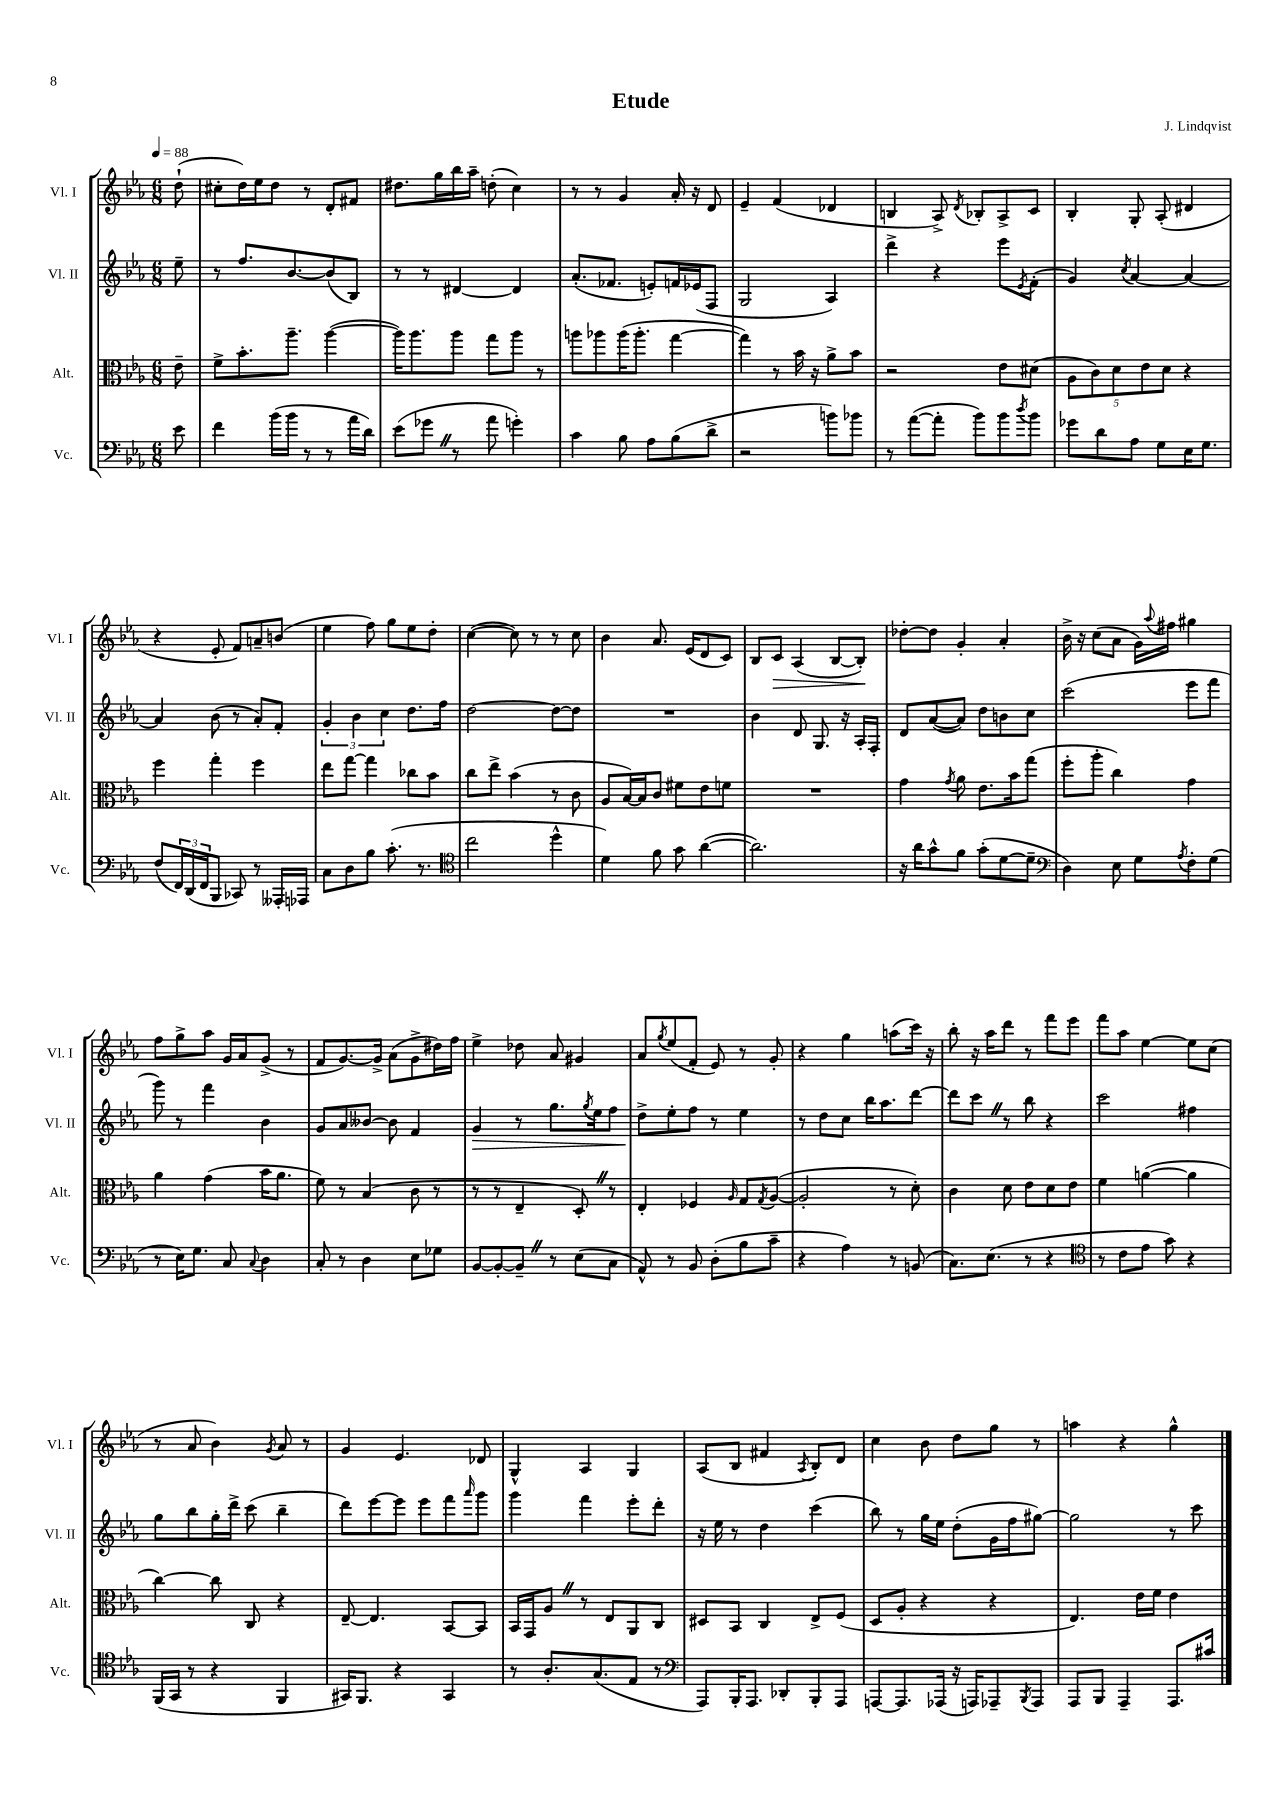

**kern	**kern	**kern	**kern
*staff4	*staff3	*staff2	*staff1
*clefF4	*clefC3	*clefG2	*clefG2
*k[b-e-a-]	*k[b-e-a-]	*k[b-e-a-]	*k[b-e-a-]
*M6/8	*M6/8	*M6/8	*M6/8
*MM88	*MM88	*MM88	*MM88
8e-\	8e-~\	8ee-~\	(8dd`\
=	=	=	=
4f\	8f^\L	8r	8cc#'\L
.	8.b-'\	8.ff/L	16dd\L)
.	.	.	16ee-\J
(16b-\LL	.	.	8dd\J
16b-\JJ	8.aa-~\J	[8.b-/	.
8r	.	.	8r
8r	([4aa-\	(8b-/]	8d'/L
16a-\LL	.	8B-/J)	8f#/J
16d\JJ)	.	.	.
=	=	=	=
(8e-\L	16aa-\]LK)	8r	8.dd#\L
.	8.aa-\	.	.
8g-\J	.	8r	.
.	.	.	16gg\L
8r	8aa-\J	[4d#/	16bb-\
.	.	.	16aa-~\JJ
8a-\	8gg\L	.	(8dd'\
4g'\)	8aa-\J	4d#/]	4cc\)
.	8r	.	.
=	=	=	=
4c\	8aa\L	(8.a-'/L	8r
.	8aa-\	.	8r
.	.	8.f-/J	.
8B-\	(16aa-\K	.	4g/
.	8.aa-'\J	.	.
8A-\L	.	8e'/L)	.
(8B-\	[4gg\	16f/L	16a-'/
.	.	(16e-/J	16r
8d^\J	.	8F/J	8d/
=	=	=	=
2r	4gg\])	2G/	4e-~/
.	8r	.	(4f/
.	16b-\	.	.
.	16r	.	.
8b\L)	8a-^\L	4A-/)	4d-/
8b-\J	8b-\J	.	.
=	=	=	=
8r	2r	4ddd^\	4B/
([8a-\L	.	.	.
8a-'\]J	.	4r	8A-^/)
.	.	.	8qd/
8b-\L)	.	.	8B-'/L
8b-\	8e-\L	8eee-\L	8A-^/
8qdd/	.	8qe-/	.
8b-\J	(8d#\J	(8f'\J	8c/J
=	=	=	=
8g-\L	10A-\L	4g/)	4B-'/
.	10c\)	.	.
8d\	.	.	.
.	10d\	.	.
.	.	8qcc/	.
8A-\J	.	[4a-/	8G'/
.	10e-\	.	.
8G\L	.	.	(8A-'/
.	10d\J	.	.
16E-\K	4r	4a-/_	4d#/
8.G\J	.	.	.
=	=	=	=
(8F/L	4ff\	4a-/]	4r
24FF/L)	.	.	.
(24DD/	.	.	.
24FF/J	.	.	.
8BBB-/J	4gg'\	(8b-\	8e-'/
8CC-/)	.	8r	8f/L)
8r	4ff\	8a-'/L)	8a~/
16AAA--'/LL	.	8f'/J	(8b/J
16AAA-/JJ	.	.	.
=	=	=	=
8C\L	8ee-\L	6g'/	4ee-\
8D\	[8gg\J	.	.
.	.	6b-\	.
8B-\J	4gg\]	.	8ff\)
.	.	6cc\	.
(8.c'\	.	.	8gg\L
.	8cc-\L	8.dd\L	8ee-\
8.r	.	.	.
.	8b-\J	.	8dd'\J
.	.	16ff\Jk	.
=	=	=	=
*clefC4	*	*	*
2cc\	8cc\L	[2dd\	([4cc\
.	8ee-^\J	.	.
.	(4b-\	.	8cc\])
.	.	.	8r
4dd^^\	8r	8dd\_L	8r
.	8c\	8dd\]J	8cc\
=	=	=	=
4d\)	8A-/L	2.r	4b-\
.	[16B-/L)	.	.
.	16B-/]J	.	.
8f\	8c/J	.	8.a-/
8g\	8f#\L	.	.
.	.	.	(16e-/LK
([4a-\	8e-\	.	8d/
.	8f\J	.	8c/J)
=	=	=	=
2.a-\])	2.r	4b-\	8B-/L
.	.	.	8c/J
.	.	8d/	(4A-/
.	.	8.G/	.
.	.	.	[8B-/L
.	.	16r	.
.	.	16A-'/LL	8B-'/]J)
.	.	16F'/JJ	.
=	=	=	=
16r	4g\	8d/L	[8dd-'\L
16a-\LK	.	.	.
8g^^\	.	([8a-/	8dd-\]J
.	8qg/	.	.
8f\J	8a-\	8a-/]J)	4g'/
(8g'\L	8.e-\L	8dd\L	.
[8d\	.	8b\	4a-'/
.	16b-\k	.	.
8d~\]J	(8gg\J	8cc\J	.
=	=	=	=
*clefF4	*	*	*
4D\)	8ff'\L	(2ccc\	16b-^\
.	.	.	16r
.	8aa-'\J	.	(8cc\L
8E-\	4cc\)	.	8a-\J
8G\L	.	.	16g\LL)
.	.	.	8qqaa-/
.	.	.	16ff#\JJ
8qA-/	.	.	.
8F'\	4g\	8eee-\L	4gg#\
(8G\J	.	8fff\J	.
=	=	=	=
8r	4a-\	8ggg\)	8ff\L
16E-\LK)	.	8r	8gg^\
8.G\J	.	.	.
.	(4g\	4fff\	8aa-\J
8C/	.	.	16g/LL
.	.	.	16a-/J
8qqC/	.	.	.
4D\	16b-\LK	4b-\	(8g^/J
.	8.a-\J	.	.
.	.	.	8r
=	=	=	=
8C'/	8f\)	8g/L	8f/L
8r	8r	8a-/	[8.g/)
4D\	(4B-/	[8b--/J	.
.	.	.	16g^/]Jk
.	.	8b--\]	(8a-\L
8E-\L	8c\	4f/	8g^\
8G-\J	8r	.	16dd#\L)
.	.	.	16ff\JJ
=	=	=	=
[8BB-/L	8r	4g/	4ee-^\
8BB-'/_	8r	.	.
8BB-~/]J	4E-~/	8r	8dd-\
8r	.	8.gg\L	8a-/
(8E-\L	8D'/)	.	4g#/
.	.	8qgg/	.
.	.	16ee-\k	.
8C\J	8r	8ff\J	.
=	=	=	=
8AA-^^/)	4E-'/	8dd^\L	8a-/L
.	.	.	8qgg/
8r	.	8ee-'\	(8ee-/
8BB-/	4F-/	8ff\J	8f'/J
(8D'\L	.	8r	8e-/)
.	16qqA-/	.	.
8B-\	8G/L	4ee-\	8r
.	8qG/	.	.
8c~\J	([8A-/J	.	8g'/
=	=	=	=
4r	2A-'/]	8r	4r
.	.	8dd\L	.
4A-\)	.	8cc\J	4gg\
.	.	16bb-\LK	.
.	.	8.aa-\	.
8r	8r	.	(8aa\L
(8BB/	8d'\)	[8ddd\J	16ccc\Jk)
.	.	.	16r
=	=	=	=
8.C\L)	4c\	8ddd\]L	8bb-'\
.	.	8ccc\J	16r
(8.E-\J	.	.	16aa-\LK
.	8d\	8r	8ddd\J
8r	8e-\L	8bb-\	8r
4r	8d\	4r	8fff\L
.	8e-\J	.	8eee-\J
=	=	=	=
*clefC4	*	*	*
8r	4f\	2ccc\	8fff\L
8c\L	.	.	8aa-\J
8e-\J	([4a\	.	[4ee-\
8g\)	.	.	.
4r	4a\]	4ff#\	8ee-\]L
.	.	.	(8cc\J
=	=	=	=
(16FF/LL	[4cc\)	8gg\L	8r
16GG/JJ	.	.	.
8r	.	8bb-\	8a-/
4r	8cc\]	16gg'\L	4b-\)
.	.	16ddd^\JJ	.
.	8C/	(8ccc\	.
.	.	.	8qg/
4FF/	4r	4bb-~\	8a-/
.	.	.	8r
=	=	=	=
16GG#/LK)	[8E-~/	8ddd\L)	4g/
8.FF/J	.	.	.
.	4.E-/]	[8eee-\	.
4r	.	8eee-\]J	4.e-/
.	.	8eee-\L	.
4GG#/	[8BB-/L	8fff\	.
.	.	16qqaaa-/	.
.	8BB-/]J	8ggg\J	8d-/
=	=	=	=
8r	16BB-/LL	4ggg\	4G^^/
.	16GG/J	.	.
8.A-'/L	8A-/J	.	.
.	8r	4fff\	4A-/
(8.G/	.	.	.
.	8E-/L	.	.
8E-/J	8AA-/	8eee-'\L	4G/
8r	8C/J	8ddd'\J	.
=	=	=	=
*clefF4	*	*	*
8AAA-/L)	8D#/L	16r	(8A-/L
.	.	16ee-\	.
16BBB-'/K	8BB-/J	8r	8B-/J
8.AAA-/J	.	.	.
.	4C/	4dd\	4f#/
8DD-'/L	.	.	.
.	.	.	8qA-/
8BBB-'/	8E-^/L	(4ccc\	8B-'/L)
8AAA-/J	(8F/J	.	8d/J
=	=	=	=
[8AAA/L	8D/L	8bb-\)	4cc\
8.AAA/]	8A-'/J	8r	.
.	4r	16gg\LL	8b-\
(16AAA-/Jk	.	16ee-\JJ	.
16r	.	(8dd'\L	8dd\L
16AAA/LK)	.	.	.
8AAA-~/	4r	16g\L	8gg\J
.	.	16ff\J	.
8qBBB-/	.	.	.
8AAA-/J	.	[8gg#\J)	8r
=	=	=	=
8AAA-/L	4.E-/)	2gg#\]	4aa\
8BBB-/J	.	.	.
4AAA-~/	.	.	4r
.	16e-\LL	.	.
.	16f\JJ	.	.
8.AAA-/L	4e-\	8r	4gg^^\
.	.	8ccc\	.
16c#/Jk	.	.	.
==	==	==	==
*-	*-	*-	*-
